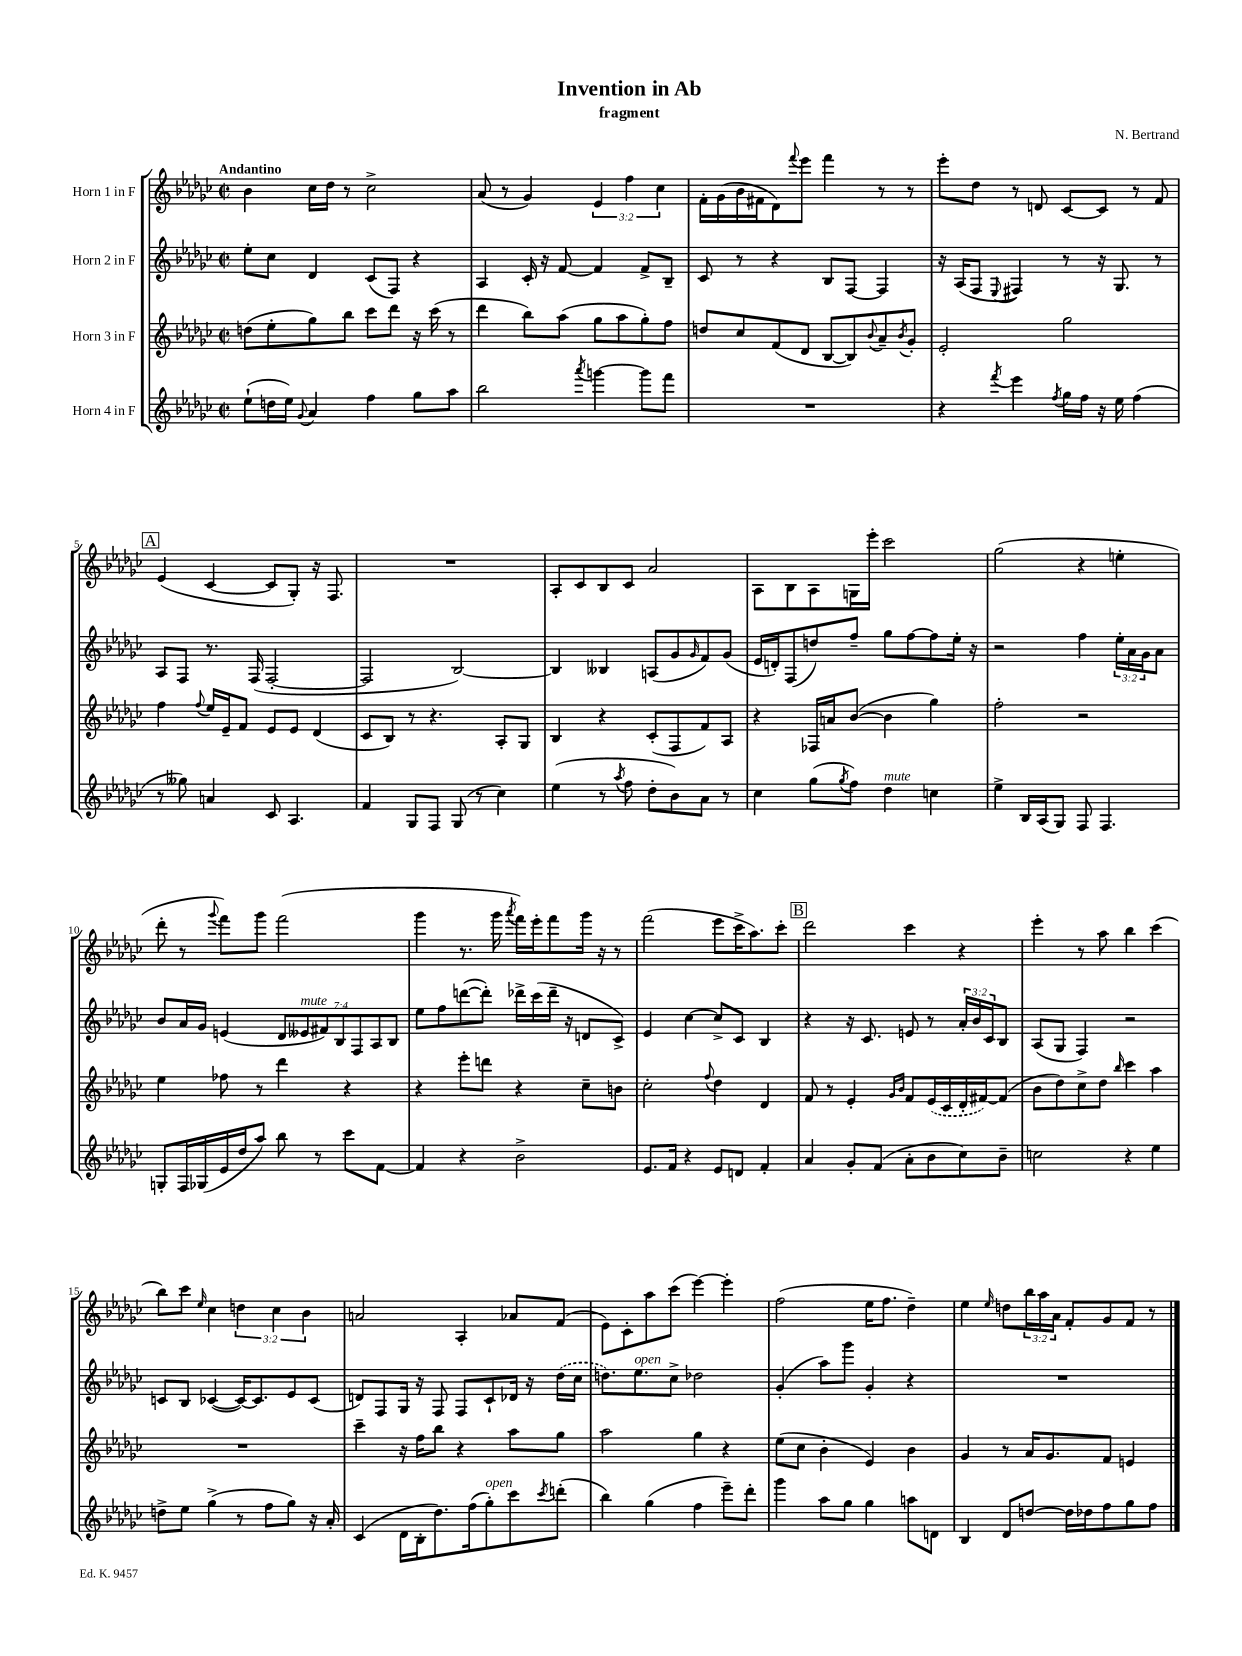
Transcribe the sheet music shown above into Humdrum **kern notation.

**kern	**kern	**kern	**kern
*part4	*part3	*part2	*part1
*staff4	*staff3	*staff2	*staff1
*I"Horn 4 in F	*I"Horn 3 in F	*I"Horn 2 in F	*I"Horn 1 in F
*clefG2	*clefG2	*clefG2	*clefG2
*k[b-e-a-d-g-c-]	*k[b-e-a-d-g-c-]	*k[b-e-a-d-g-c-]	*k[b-e-a-d-g-c-]
*M2/2	*M2/2	*M2/2	*M2/2
*met(c|)	*met(c|)	*met(c|)	*met(c|)
=1	=1	=1	=1
!	!	!	!LO:TX:a:B:t=Andantino
(8ee-`\L	(8ddn\L	8ee-'\L	4b-\
16ddn\L	8ee-'\	8cc-\J	.
16ee-\JJ)	.	.	.
8qqg-/	.	.	.
4a-/	8gg-\)	4d-/	16cc-\LL
.	.	.	16dd-\JJ
.	8bb-\J	.	8r
4ff\	8ccc-\L	(8c-/L	2cc-^\
.	8ddd-\J	8F/J)	.
8gg-\L	16r	4r	.
.	(16ccc-\	.	.
8aa-\J	8r	.	.
=2	=2	=2	=2
2bb-\	4ddd-\	4A-/	(8a-/
.	.	.	8r
.	8bb-\L)	16c-'/	4g-/)
.	.	16r	.
.	(8aa-\J	[8f/	.
8qaaa-/	.	.	.
[4gggn\	8gg-\L	4f/]	6e-/
.	8aa-\	.	.
.	.	.	6ff\
8ggg\L]	8gg-'\)	8f^/L	.
.	.	.	6cc-\
8fff\J	8ff\J	8B-~/J	.
=3	=3	=3	=3
1r	8ddn/L	8c-/	16f'\LL
.	.	.	(16g-\
.	8cc-/	8r	16b-\
.	.	.	16f#X\J
.	(8f/	4r	8d-\)
.	.	.	8qqfff/
.	8d-/J	.	8eee-\J
.	[8B-/L	8B-/L	4fff\
.	8B-/])	[8F/J	.
.	8qqb-/	.	.
.	8a-~/	4F/]	8r
.	8qb-/	.	.
.	8g-'/J	.	8r
=4	=4	=4	=4
4r	2e-'/	16r	8eee-'\L
.	.	(16A-/KL	.
.	.	8F/J	8dd-\J
8qfff/	.	8qqE-/	.
4eee-\	.	4F#X/)	8r
.	.	.	8dn/
8qff/	.	.	.
16gg-\LL	2gg-\	8r	[8c-/L
16ff\JJ	.	.	.
16r	.	16r	8c-/J]
16ee-\	.	8.G-/	.
(4ff\	.	.	8r
.	.	8r	8f/
!!LO:LB:g=z
!!LO:REH:place=s1:t=A
=5	=5	=5	=5
8r	4ff\	8A-/L	(4e-/
8gg--X\)	.	8F/J	.
.	8qqff/	.	.
4an/	16ee-/LL	8.r	[4c-/
.	16e-~/J	.	.
.	8f/J	.	.
.	.	(16F/	.
8c-/	8e-/L	[2F'/	8c-/L]
4.A-/	8e-/J	.	8G-'/J)
.	(4d-/	.	16r
.	.	.	8.F/
=6	=6	=6	=6
4f/	8c-/L	2F/]	1r
.	8B-/J)	.	.
8G-/L	8r	.	.
8F/J	4.r	.	.
(8G-/	.	[2B-/)	.
8r	.	.	.
4cc-\)	8A-'/L	.	.
.	8G-/J	.	.
=7	=7	=7	=7
(4ee-\	4B-/	4B-/]	8A-'/L
.	.	.	8c-/
8r	4r	4B--X/	8B-/
8qaa-/	.	.	.
8ff\	.	.	8c-/J
8dd-'\L	(8c-'/L	(8An/L	2a-/
8b-\)	8F/	8g-/	.
.	.	16qqg-/	.
8a-\J	8f/)	8f/)	.
8r	8A-/J	(8g-/J	.
=8	=8	=8	=8
4cc-\	4r	16e-/LL	8A-\L
.	.	16dn'/J)	.
.	.	(8F/	8B-\
(8gg-\L	16F-X/LL	8ddn/)	8A-\
.	16an/J	.	.
8qgg-/	.	.	.
8ff\J)	([8b-/J	8ff~/J	16Gn\L
.	.	.	16eee-'\JJ
!LO:TX:a:i:t=mute	!	!	!
4dd-\	4b-\]	8gg-\L	2ccc-\
.	.	[8ff\	.
4ccn\	4gg-\)	8ff\]	.
.	.	16ee-'\Jk	.
.	.	16r	.
=9	=9	=9	=9
4ee-^\	2ff'\	2r	(2gg-\
16B-/LL	.	.	.
(16A-/J	.	.	.
8G-/J)	.	.	.
8F/	2r	4ff\	4r
4.F/	.	.	.
.	.	24ee-'\LL	4een'\
.	.	24a-\	.
.	.	24g-\J	.
.	.	8a-\J	.
!!LO:LB:g=z
=10	=10	=10	=10
8Gn'/L	4ee-\	8b-/L	8ddd-'\
16F/L	.	16a-/L	8r
(16G-X/	.	16g-/JJ	.
.	.	.	8qqggg-/
16e-/	8ff-X\	(4en/	8fff\L)
16dd-/J	.	.	.
8aa-/J)	8r	.	8ggg-\J
8bb-\	4ddd-\	14d-/L	(2fff\
!	!	!LO:TX:a:i:t=mute	!
.	.	14e--X/	.
8r	.	.	.
.	.	14f#X/)	.
.	.	14B-/	.
8ccc-\L	4r	.	.
.	.	14F/	.
.	.	14A-/	.
[8f\J	.	.	.
.	.	14B-/J	.
=11	=11	=11	=11
4f/]	4r	8ee-\L	4ggg-\
.	.	8ff\	.
4r	8eee-'\L	([8dddn\	8.r
.	8dddn\J	8ddd'\J])	.
.	.	.	16ggg-\
.	.	.	8qaaa-/
2b-^\	4r	16ddd-X^\LL	16fff\LL)
.	.	(16ccc-\	16eee-'\J
.	.	16ddd-~\JJ	8fff\
.	.	16r	.
.	8cc-~\L	8dn/L	16ggg-\Jk
.	.	.	16r
.	8bn\J	8c-^/J)	8r
=12	=12	=12	=12
8.e-/L	2cc-'\	4e-/	(2fff\
16f/Jk	.	.	.
4r	.	[4cc-\	.
.	8qqff/	.	.
8e-/L	4dd-\	8cc-^/L]	8eee-\L
8dn/J	.	8c-/J	16ccc-^\K
.	.	.	8.aa-\)
4f'/	4d-/	4B-/	.
.	.	.	8ccc-'\J
!!LO:REH:place=s1:t=B
=13	=13	=13	=13
4a-/	8f/	4r	2ddd-\
.	8r	.	.
8g-'/L	4e-'/	16r	.
.	.	8.c-/	.
(8f/J	.	.	.
.	16qqg-/LL	.	.
.	16qqb-/JJ	.	.
8a-'\L	8f/L	8en/	4ccc-\
8b-\	(16e-/L	8r	.
.	16c-/	.	.
8cc-\)	16d-'/	24a-'/LL	4r
.	.	24b-/	.
.	[16f#X/J)	.	.
.	.	24c-/J	.
8b-~\J	(8f#/J]	8B-/J	.
=14	=14	=14	=14
2ccn\	8b-\L	(8A-/L	4eee-'\
.	8dd-\)	8G-/J	.
.	8cc-^\	4F/)	8r
.	8dd-\J	.	8aa-\
.	16qqbb-/	.	.
4r	4ccc-\	2r	4bb-\
4ee-\	4aa-\	.	(4ccc-\
!!LO:LB:g=z
=15	=15	=15	=15
8ddn^\L	1r	8cn/L	8bb-\L)
8ee-\J	.	8B-/J	8ccc-\J
.	.	.	16qqee-/
(4gg-^\	.	([4c-X/	4cc-\
8r	.	16c-/KL_)	6ddn\
.	.	8.c-/]	.
8ff\L	.	.	.
.	.	.	6cc-\
8gg-\J)	.	8e-/	.
.	.	.	6b-\
16r	.	(8c-/J	.
16a-'/	.	.	.
=16	=16	=16	=16
(4c-/	4ccc-~\	8dn/L)	2an/
.	.	8F/	.
16d-\LL	16r	16G-/Jk	.
16B-'\J	16ff\KL	16r	.
8.dd-\)	8bb-\J	8F/	.
.	4r	8F/L	4A-'/
(16ff\k	.	.	.
!LO:TX:a:i:t=open	!	!	!
8gg-'\)	.	8c-`/	.
8ccc-\	8aa-\L	16d-X/Jk	8a-X/L
.	.	16r	.
8qccc-/	.	.	.
(8dddn'\J	8gg-\J	(16dd-\LL	(8f/J
.	.	16cc-\JJ	.
=17	=17	=17	=17
4bb-\)	2aa-\	8.ddn\L)	8e-\L)
.	.	.	8c-'\
!	!	!LO:TX:a:i:t=open	!
.	.	8.ee-\	.
(4gg-\	.	.	8aa-\
.	.	8cc-^\J	(8ccc-\J
4ff\	4gg-\	2dd-X\	[4eee-\)
8eee-~\L)	4r	.	4eee-'\]
8ddd-'\J	.	.	.
=18	=18	=18	=18
4ggg-\	(8ee-\L	(4g-'/	(2ff\
.	8cc-\J	.	.
8aa-\L	4b-'\	8aa-\L)	.
8gg-\J	.	8ggg-\J	.
4gg-\	4e-/)	4g-'/	16ee-\KL
.	.	.	8.ff\J
8aan\L	4b-\	4r	4dd-~\)
8dn\J	.	.	.
=19	=19	=19	=19
4B-/	4g-/	1r	4ee-\
.	.	.	16qqee-/
8d-/L	8r	.	8ddn\L
[8ddn/J	16a-/KL	.	24bb-\L
.	.	.	24aa-\
.	8.g-/	.	.
.	.	.	24a-\JJ
16dd\LL]	.	.	8f'/L
16dd-X\J	.	.	.
8ff\	8f/J	.	8g-/
8gg-\	4en/	.	8f/J
8ff\J	.	.	8r
==	==	==	==
*-	*-	*-	*-
